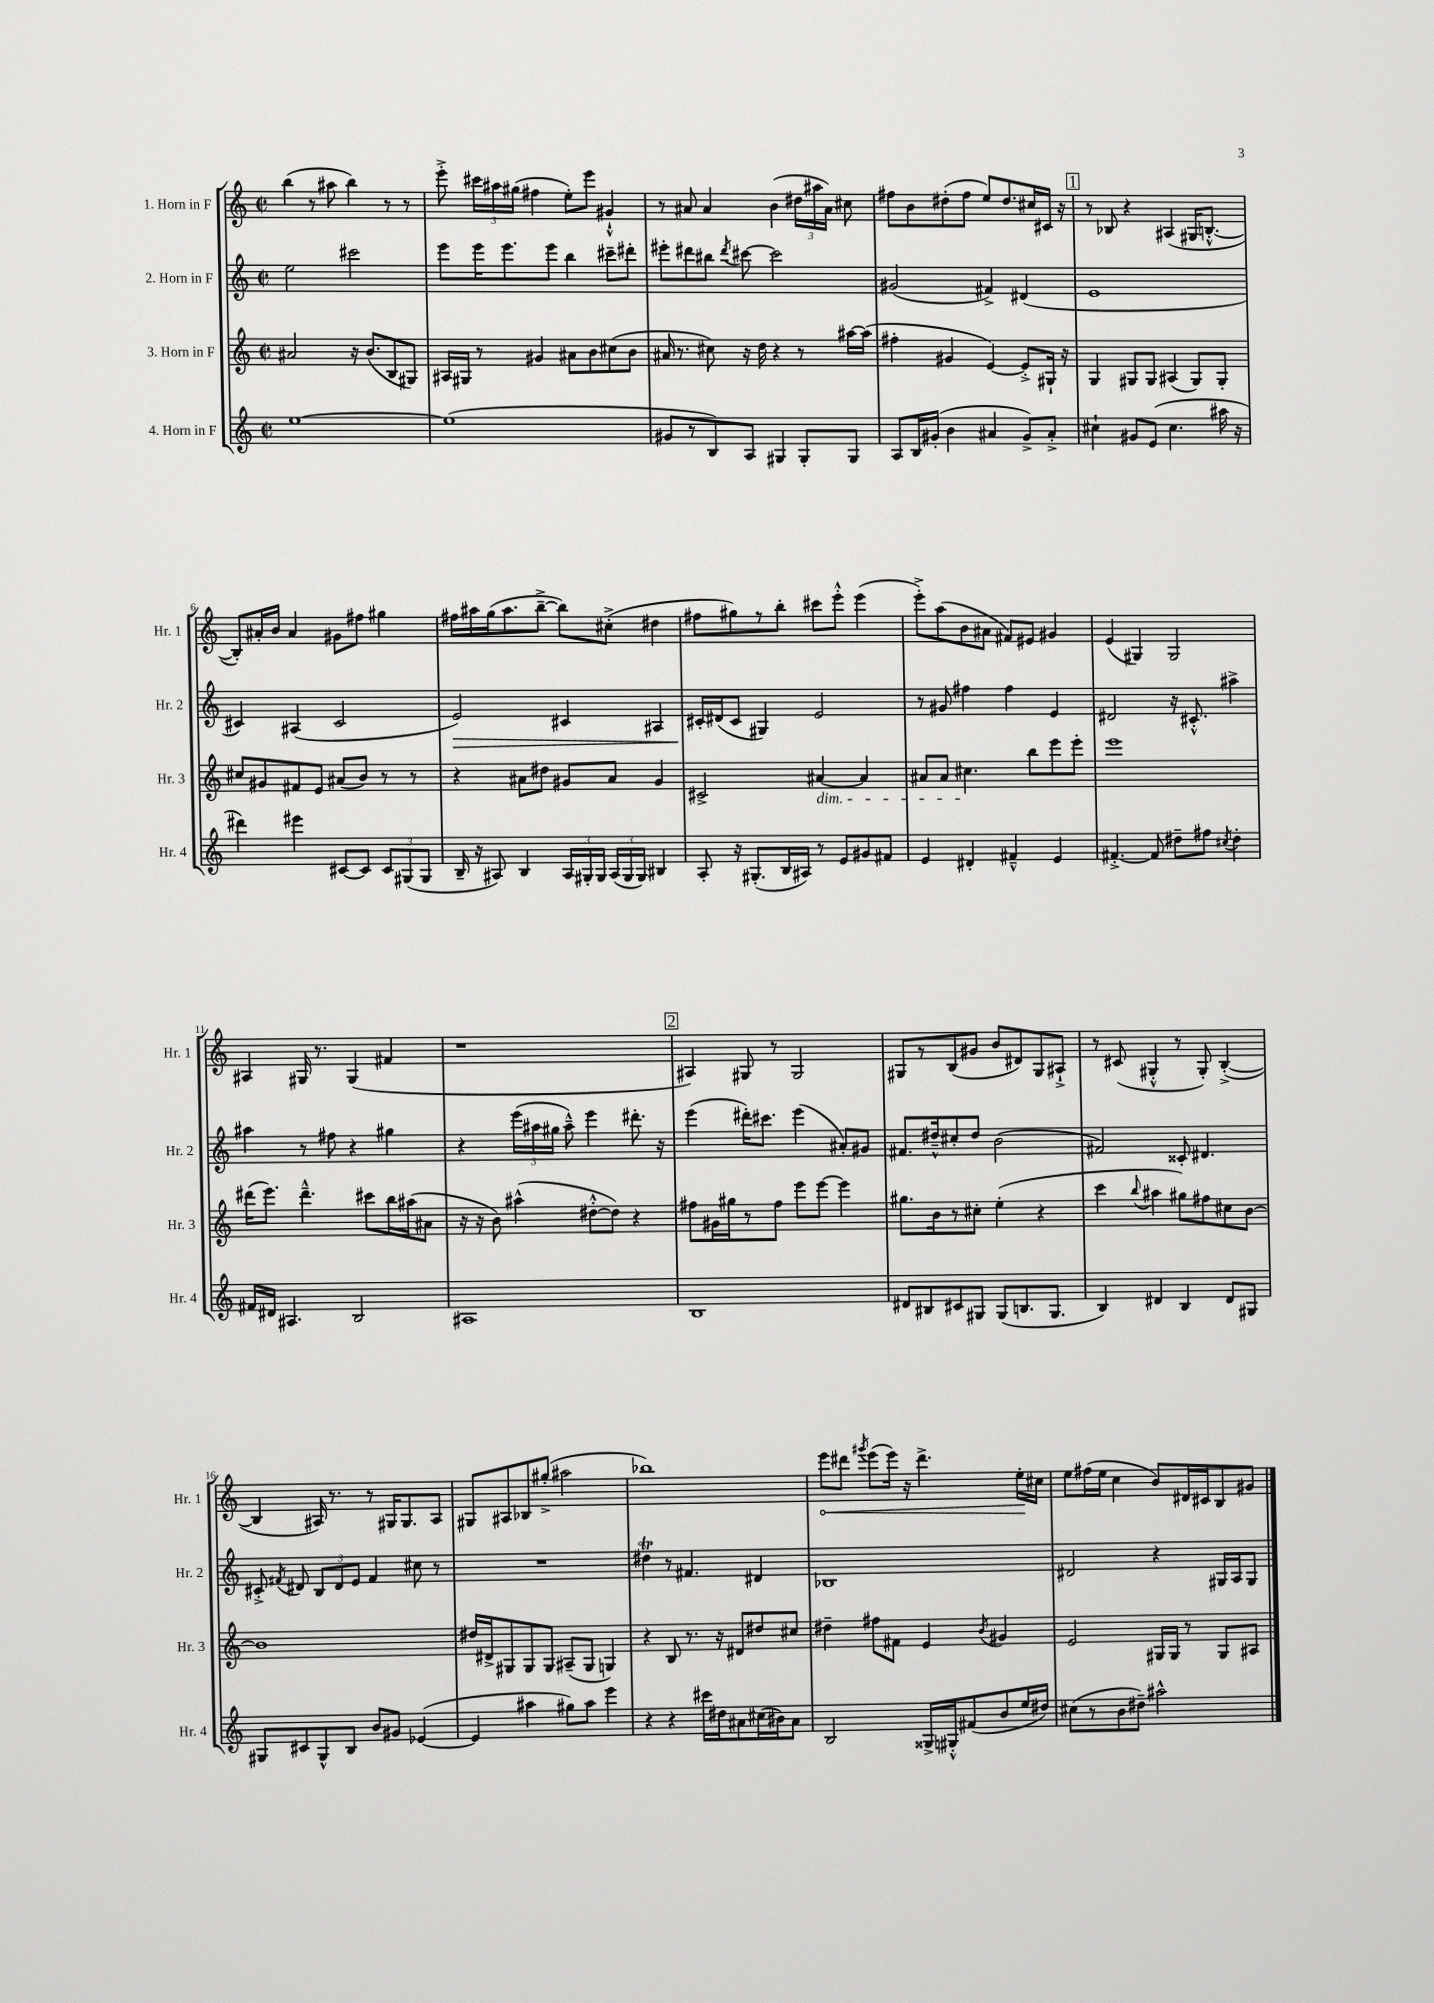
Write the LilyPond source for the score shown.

<<
\new StaffGroup <<
\new Staff = "s0" \with { instrumentName = "1. Horn in F" shortInstrumentName = "Hr. 1" } {
    \clef treble \key c \major \defaultTimeSignature \time 2/2
    \autoBeamOff b''4( r8 ais''8 b''4) r8 r8 |
    e'''8-.-> \tuplet 3/2 { cis'''16[ ais''16 gis''16]( } fis''4 e''8[-.) e'''8] gis'4-!-^ |
    r8 ais'8 ais'4 b'4( \tuplet 3/2 { dis''16[ ais''16 ais'16]) } cis''8 |
    fis''8[ b'8 dis''8-.( fis''8] e''8[) dis''8. cis''16 cis'16] r16 |
    \mark \markup { \box "1" } r8 bes8 r4 ais4( gis16[ b8.]~-.-^ |
    b8[-.) ais'16-. b'16] ais'4 gis'8[ fis''8] gis''4 |
    fis''16[ ais''16 g''16( ais''8. b''8]~---> b''8[) cis''8]-.->( dis''4 |
    fis''8[ gis''8) r8 b''8]-. cis'''8[ e'''8]-.-^ e'''4( |
    e'''8[-.->) a''8( b'8 ais'8] fis'8[) eis'8] gis'4 |
    e'4( gis4) gis2 |
    ais4 gis16 r8. gis4( fis'4 |
    r1 |
    \mark \markup { \box "2" } ais4) gis8 r8 gis2 |
    gis8[ r8 b8( gis'8] b'8[ dis'8) gis8 ais8]-!-> |
    r8 cis'8( gis4-.-^ r8 gis8-.) b4~-.->( |
    b4 ais16) r8. r8 gis16[ gis8. ais8] |
    gis8[ ais8 bes8 gis''8]-.->( ais''2 |
    bes''1) |
    \once \override Hairpin.circled-tip = ##t e'''8[\< dis'''8] \acciaccatura { gis'''8 } e'''8[( e'''16]) r16 dis'''4.-> e''16[-.\! cis''16] |
    e''8[ fis''16( e''16] c''4 b'8[) dis'16 cis'16 b8 gis'8] \bar "|." |
}
\new Staff = "s1" \with { instrumentName = "2. Horn in F" shortInstrumentName = "Hr. 2" } {
    \clef treble \key c \major \defaultTimeSignature \time 2/2
    \autoBeamOff e''2 cis'''2 |
    e'''8[ e'''16 e'''8. e'''8] b''4 cis'''8[-- dis'''8]-. |
    eis'''8[-. dis'''8 bis''8] \acciaccatura { dis'''8 } cis'''8~ cis'''2 |
    gis'2( fis'4->) dis'4( |
    \mark \markup { \box "1" } e'1 |
    cis'4) ais4( cis'2 |
    e'2\>) cis'4 ais4 |
    cis'16[-.\! dis'16( cis'8] gis4) e'2 |
    r8 gis'8 fis''4 fis''4 e'4 |
    dis'2 r16 cis'8.-.-^ ais''4-> |
    ais''4 r8 fis''8 r4 gis''4 |
    r4 \tuplet 3/2 { e'''16[( ais''16 gis''16] } ais''8---^) e'''4 dis'''8.-. r16 |
    \mark \markup { \box "2" } e'''4( dis'''16[-.) cis'''8.] e'''4( ais'8[-.) gis'8] |
    fis'8.[ dis''16---^ cis''8-. dis''8] b'2( |
    fis'2) cisis'8-. dis'4. |
    cis'8-.-> \acciaccatura { fis'8 } dis'8 \tuplet 3/2 { b8[ dis'8 e'8] } fis'4 cis''8 r8 |
    R1 |
    dis''4\trill r8 fis'4. dis'4 |
    bes1 |
    dis'2 r4 gis16[ a16 gis8] \bar "|." |
}
\new Staff = "s2" \with { instrumentName = "3. Horn in F" shortInstrumentName = "Hr. 3" } {
    \clef treble \key c \major \defaultTimeSignature \time 2/2
    \autoBeamOff ais'2 r16 b'8.[( b8 gis8]) |
    ais16[ gis16] r8 gis'4 ais'8[ b'8 cis''8( b'8] |
    ais'16 r8. cis''8) r16 d''16 r4 r8 ais''16[~ ais''16]( |
    fis''4-. gis'4 e'4~) e'8[-.-> gis16]-! r16 |
    \mark \markup { \box "1" } g4 gis8[ gis8] ais4( gis8[) gis8]-. |
    cis''8[ gis'8 fis'8 e'8] ais'8[( b'8]) r8 r8 |
    r4 ais'8[ dis''8] gis'8[ ais'8] gis'4 |
    cis'2-> ais'4~\dim ais'4 |
    ais'8[ ais'8] cis''4.\! b''8[ e'''8 e'''8]-. |
    e'''1 |
    dis'''16[( e'''8.]) dis'''4.---^ cis'''8[ b''16 ais''16( ais'8] |
    r16 r16 b'8) ais''4-^( dis''8[~-.-^ dis''8]) r4 |
    \mark \markup { \box "2" } fis''8[ gis'16 gis''16 r8 fis''8] e'''8[ e'''8]~ e'''4 |
    gis''8.[ b'16 r8 cis''8]-. e''4-.( r4 |
    c'''4 \appoggiatura { b''8 } ais''4 gis''8[) fis''8 cis''8 b'8]~ |
    b'1 |
    dis''16[ dis'16-> gis8 gis8 gis8] ais8[--( gis8] g4) |
    r4 b8 r8. r16 dis'8[ dis''8 cis''8] |
    dis''4-- fis''8[ fis'8] e'4 \acciaccatura { b'8 } gis'4 |
    e'2 gis16[ gis16] r8 gis8[ ais8] \bar "|." |
}
\new Staff = "s3" \with { instrumentName = "4. Horn in F" shortInstrumentName = "Hr. 4" } {
    \clef treble \key c \major \defaultTimeSignature \time 2/2
    \autoBeamOff e''1~ |
    e''1( |
    gis'8[ r8 b8) a8] gis4 gis8[-. gis8] |
    a8[ b16 gis'16]-.( b'4 ais'4 gis'8[->) ais'8]-.-> |
    \mark \markup { \box "1" } cis''4-! gis'8[ e'8]( cis''4. ais''16 r16 |
    dis'''4) eis'''4 cis'8[~ cis'8] \tuplet 3/2 { cis'8[ gis8( gis8] } |
    b16-- r16 ais8) b4 \tuplet 3/2 { ais16[ gis16-. gis16] } \tuplet 3/2 { ais16[( gis16 gis16]) } bis4 |
    a8-. r16 gis8.[-.( b16 ais16]) r8 e'8[ gis'8 fis'8] |
    e'4 dis'4-. fis'4---^ e'4 |
    fis'4.~-.-> fis'8 dis''8[-- fis''8] \acciaccatura { cis''8 } dis''4-. |
    fis'16[ dis'16] ais4. b2 |
    ais1 |
    \mark \markup { \box "2" } b1 |
    dis'8[ bis8 cis'8 gis8] gis8[( b8. gis8.] |
    b4) dis'4 b4 dis'8[ gis8] |
    gis8[ cis'8 gis8-^ b8] b'8[ gis'8] ees'4~( |
    ees'4 ais''4 gis''8[) ais''8] e'''4 |
    r4 r4 cis'''16[ dis''16 ais'8 cis''16( bis'16) ais'8] |
    b2 gisis16[-> gis16-.-^ fis'8( b'8 e''16 dis''16]) |
    cis''8[( r8 b'8 dis''8]--) ais''2-^ \bar "|." |
}
>>
>>
